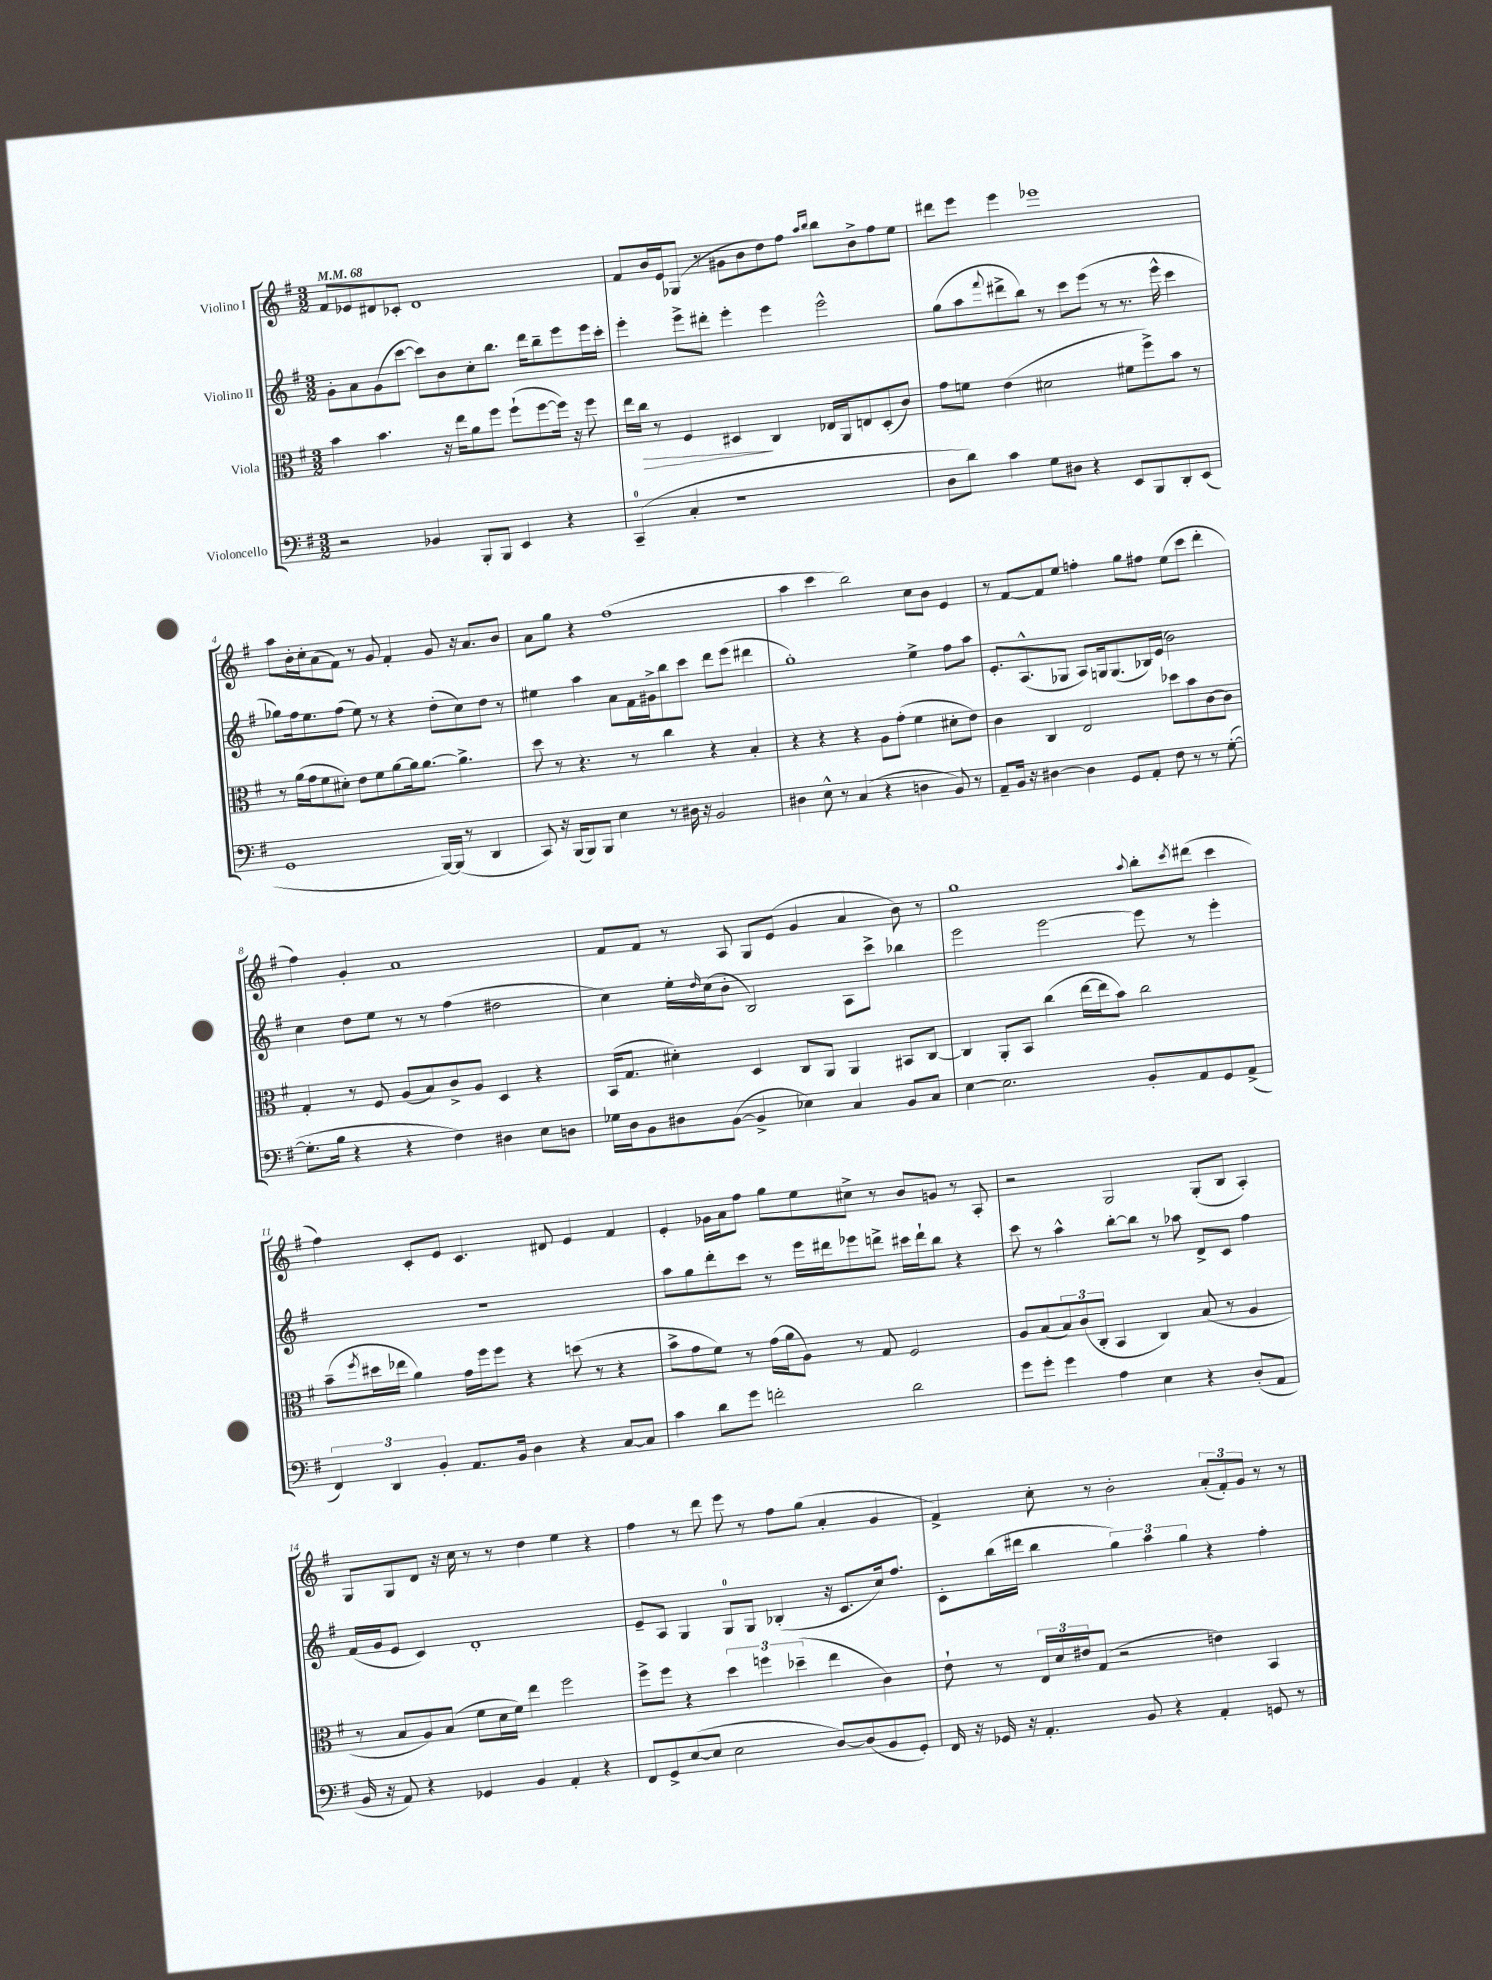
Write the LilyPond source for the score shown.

<<
\new StaffGroup <<
\new Staff = "s0" \with { instrumentName = "Violino I" } {
    \clef treble \key g \major \numericTimeSignature \time 3/2 \tempo 4 = 68
    fis'8 ees'8 dis'8 ces'8-. dis'1 |
    fis'8 b'16 e'16 ges8( r8 gis'8 b'8 d''8) fis''8 \grace { a''16 b''16 } b''8 b'8-> fis''8 e''8 |
    dis'''8 e'''8 e'''4 ees'''1 |
    a''8 b'16-. c''16-. a'8( fis'8) r8 g'8 fis'4-. g'8 r16 a'8. b'8 |
    a'8 g''8 r4 fis''1( |
    a''4 c'''4 b''2) c''8 b'8 e'4 |
    r8 fis'8~ fis'8 e''8 f''4-. g''8 fis''8 e''8( c'''8 d'''4-. |
    fis''4) g'4-. a'1 |
    fis'8 fis'8 r8 a8 g8 e'8( g'4 a'4 b'8) r8 |
    g''1 \appoggiatura { a''8 } b''8-. \acciaccatura { c'''8 } dis'''8( c'''4 |
    fis''4) c'8-. e'8 c'4. dis'8 e'4 fis'4 |
    e'4-. ges'16 a'16 fis''8 g''8 e''8 cis''8-> r8 b'8 g'8 r8 a8-. |
    r2 g2 g8-.( b8 a4-.) |
    g8 g8 d'8 r16 c''16 r8 r8 d''4 e''4 r4 |
    fis''4 r8 d'''8 e'''8 r8 fis''8 g''8( a'4-. g'4 |
    fis'4->) c''8-. r8 b'2-. \tuplet 3/2 { a'8-.( fis'8-.) g'8 } r8 r8 \bar "|." |
}
\new Staff = "s1" \with { instrumentName = "Violino II" } {
    \clef treble \key g \major \numericTimeSignature \time 3/2
    g'8-. a'8 g'8( c'''8~ c'''8) b'8 c''8-. b''8. d'''16 b''8-- e'''8 e'''16 c'''16-. |
    e'''4-. e'''8-> dis'''8-. e'''4-. e'''4 e'''2-^ |
    g''8( a''8 \appoggiatura { fis'''8 } dis'''8-> b''8) r8 c'''8 e'''8( r8 r8. e'''16-^ c'''4 |
    ges''8) fis''16 e''8. fis''8( e''8) r8 r4 d''8-.( c''8) d''8 r8 |
    eis''4 a''4 a'8 fis'16 gis'16-> b''8 c'''8 d'''8 e'''8( dis'''4 |
    g''1-.) e''4-> fis''8 a''8 |
    e'8.-. a8.-^( ges8 a8) g16 g8.( bes16) e'16( b'2) |
    c''4 d''8 e''8 r8 r8 fis''4( dis''2 |
    c''4) e''16-. \grace { d''16 } c''16( b'8-. b2) a8 c'''8-> bes''4 |
    e'''2 e'''2~ e'''8 r8 e'''4-. |
    R1. |
    a''8 g''8 d'''8-. c'''8 r8 e'''16 dis'''16 ees'''8 d'''8-> cis'''16 d'''16-! b''8 r4 |
    c'''8 r8 a''4-^ b''8~-. b''8 r8 aes''8 d'8-> c'8 fis''4 |
    fis'16( g'16 e'8 c'4) d'1-. |
    e'8-- a8 g4 g8-0 g8 bes4-.( r16 c'8. c''16) fis''8. |
    c'8-. b''16( dis'''16 b''4 \tuplet 3/2 { g''4) a''4 g''4 } r4 fis''4-. \bar "|." |
}
\new Staff = "s2" \with { instrumentName = "Viola" } {
    \clef alto \key g \major \numericTimeSignature \time 3/2
    b'4 b'4. r16 e''16 a'8 fis''8 fis''8-!( fis''8~ fis''16) r16 fis''8 |
    e''16 c''16\> r8 fis4 dis4\! c4 ees16 a,16 e8 dis8-.( c'8) |
    g'8 f'8 e'4( dis'2 fis'8 fis''8->) b'8 r8 |
    r8 a'16( g'16 fis'8 dis'8-.) e'8 fis'8 a'8~ a'16 a'8.~ a'4.-> |
    d''8 r8 r4. r8 c''4 r4 b4-. |
    r4 r4 r4 a8 g'8-.( fis'4 dis'8-. e'8) |
    c'4 c4 e2 des''8 b'8 c'8~ c'8 |
    g4-. r8 fis8 a8( b8) c'8-> a8 d4 r4 |
    b,16( g8. dis'4-.) d4 c8 a,8 a,4 bis,8 c8~ |
    c4 a,8-. b,8 c''4( e''16~ e''16 b'8) c''2 |
    b'8--( \acciaccatura { fis''8 } dis''16 ees''16 a'4) g'16 fis''16 fis''8 r4 d''8( r8 r4 |
    b'8-> g'8 fis'8) r8 g'16( a'16 a8) r8 g8 fis2 |
    a8 b8( \tuplet 3/2 { b8) c'8( c8-. } b,4 c4) b8( r8 a4 |
    r8 b8 a8) b8( fis'8 d'16 fis'16) e''4 fis''2 |
    fis''8-> fis''8 r4 \tuplet 3/2 { d''4 f''4 des''4--( } e''4 c'4) |
    e'8-! r8 \tuplet 3/2 { e16 d'16 eis'16 } g8( r2 e'4) b,4 \bar "|." |
}
\new Staff = "s3" \with { instrumentName = "Violoncello" } {
    \clef bass \key g \major \numericTimeSignature \time 3/2
    r2 bes,4 b,,8-. b,,8 e,4 r4 |
    c,4-0--( c4-. r1 |
    d8 d'8) c'4 g8 dis8 r4 e,8 b,,8 d,8-. e,8( |
    g,1 b,,16~) b,,16( r8 d,4 |
    c,8) r16 b,,16( b,,8) b,,8 e4 r8 dis16 r16 b,2 |
    dis4 e8-^ r8 c4( r4 d4 b,8) r8 |
    a,8-- b,16 r16 dis4~ dis4 g,8 a,8-. fis8 r8 r8 g8~-.( |
    g8.-. b16 r4 r4 fis4) dis4 e8 d8 |
    ges16 d16 b,8 dis8 b,8~( b,4-> ees4) c4 b,8 c8 |
    e4~ e2. b,8-. a,8 g,8 a,8->( |
    \tuplet 3/2 { fis,4) d,4 b,4-. } a,8. b,16 d4 r4 c8~ c8 |
    c'4 d'8 g'8 f'2-. d'2 |
    g'8 g'8-. g'4 a4 e4 r4 d8-.( a,8 |
    b,16 r16 a,8) r4 ges,4 b,4 a,4-. r4 |
    fis,8 g,8-> e8~( e8 e2 d8~) d8( b,8 g,8-.) |
    fis,16 r16 ges,16 r16 a,4.-. b,8 r4 a,4-. g,8 r8 \bar "|." |
}
>>
>>
